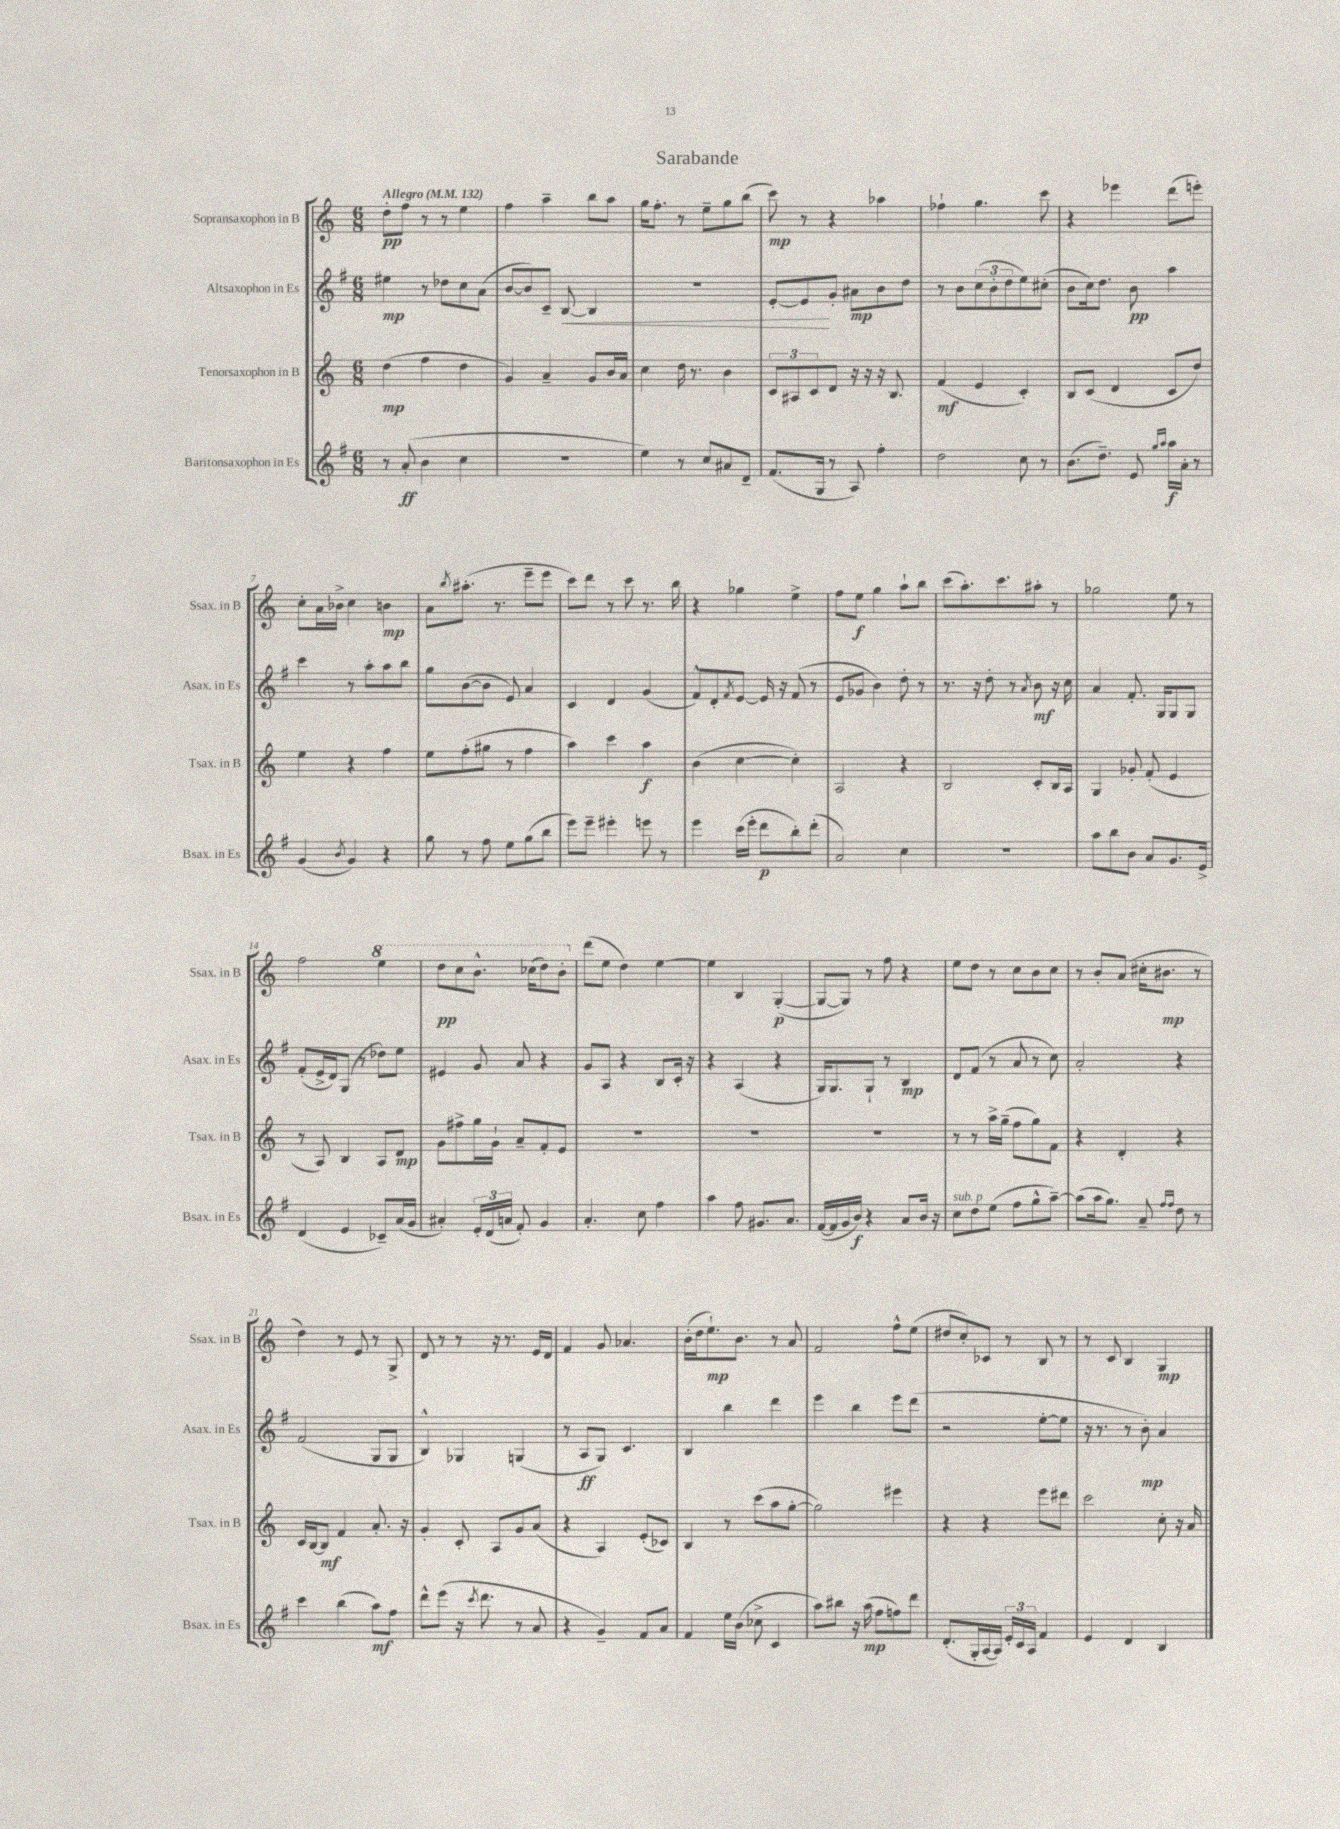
\header { title = "Sarabande" }
<<
\new StaffGroup <<
\new Staff = "s0" \with { instrumentName = "Sopransaxophon in B" shortInstrumentName = "Ssax. in B" } {
    \clef treble \key c \major \numericTimeSignature \time 6/8 \tempo "Allegro" 4 = 132
    d''8-.\pp f''8 r8 r8 e''4 |
    f''4 a''4-- b''8 a''8 |
    g''16 f''8.-. r8 e''8-- g''8 b''8( |
    c'''8\mp) r8 r4 aes''4 |
    fes''4-! g''4. c'''8 |
    r4 ees'''4 d'''8( e'''8-.) |
    c''8-. a'16 bes'16-> c''4 b'4\mp |
    a'8 \acciaccatura { b''8 } ais''8.-.( r8. e'''8-- e'''8 |
    c'''8) d'''8 r8 c'''8 r8. b''16 |
    r4 ges''4 e''4-> |
    f''8 e''8\f g''4 a''8-! b''8 |
    c'''8( a''8.-.) c'''8. ais''8-. r8 |
    ges''2 e''8 r8 |
    f''2 \ottava #1 e'''4 |
    d'''8\pp c'''8 b''8.-^ ces'''16( d'''8) b''8-. \ottava #0 |
    d'''8( e''8 d''4) e''4~ |
    e''4 b4 g4~-.\p( |
    g8~ g8) r8 f''8 r4 |
    e''8 d''8 r8 c''8 b'8 c''8 |
    r8 b'8-. a'8( cis''16-. bis'8.\mp r8 |
    d''4) r8 e'8 r8 g8-> |
    d'8 r8 r8 r16 r8. e'16 d'16 |
    f'4 g'8 aes'4. |
    b'16-.( d''16 e''8.-!\mp) b'8. r8 a'8 |
    f'2 f''8-^ e''8( |
    dis''8 c''8-.) ces'8 r8 b8 r8 |
    r8 c'8 b4 g4\mp \bar "|." |
}
\new Staff = "s1" \with { instrumentName = "Altsaxophon in Es" shortInstrumentName = "Asax. in Es" } {
    \clef treble \key g \major \numericTimeSignature \time 6/8
    eis''4\mp r8 des''8 c''8 a'8( |
    b'8~ b'8) c'8-- b8~\< b4 |
    R2. |
    e'8~-. e'8\! g'8-. ais'8\mp b'8 d''8 |
    r8 b'8 \tuplet 3/2 { c''8( b'8-. d''8 } e''8) cis''8-.( |
    b'8 c''16) d''8. b'8\pp a''4 |
    c'''4 r8 a''8-. a''8 b''8 |
    g''8 b'8~( b'8 e'8) a'4 |
    c'4 d'4 g'4( |
    fis'8-^) d'8-. \acciaccatura { fis'8 } e'8~ e'16 r16 fis'8( r8 |
    e'8 ges'8 b'4) d''8-. r8 |
    r8. r16 d''8-. r8 \acciaccatura { a'8 } b'8\mf r16 c''16 |
    a'4 fis'8.-. g16 g8 g8 |
    fis'8-.( e'16-> d'16) g8( r8 des''8) e''8 |
    eis'4 g'8 a'8 r4 |
    g'8 a8 r4 b8 c'16-. r16 |
    r4 a4( r4 |
    g16) g8. g8-! r8 b4\mp |
    d'8 fis'8( r8 a'8 r8 c''8) |
    a'2-. r4 |
    fis'2( g8 g8 |
    b4-^) ges4 g4( |
    r8 a8\ff g8) c'4. |
    b4 b''4 d'''4 |
    e'''4 b''4 e'''8 d'''8( |
    r2 e''8~-. e''8 |
    r16 r8. r8 b'8-.\mp) a'4 \bar "|." |
}
\new Staff = "s2" \with { instrumentName = "Tenorsaxophon in B" shortInstrumentName = "Tsax. in B" } {
    \clef treble \key c \major \numericTimeSignature \time 6/8
    d''4\mp( f''4 d''4 |
    g'4) a'4-- g'8 b'16 a'16 |
    c''4 d''16 r8. b'4 |
    \tuplet 3/2 { c'8 ais8 c'8 } d'8 r16 r16 r16 b8. |
    f'4\mf( e'4 c'4-.) |
    b8 c'8( d'4 c'8 d''8) |
    e''4 r4 f''4 |
    e''8 f''8-.( gis''8 r8 f''4 |
    a''4) c'''4 a''4\f |
    b'4( c''4~ c''4-.) |
    a2 r4 |
    b2 c'8-. b16 a16 |
    g4 ges'8-. f'8-.( e'4 |
    r8 a8) b4 a8 d'8\mp |
    g'8 fis''8-> g''16 g'16-! a'8-- f'8-. e'8 |
    R2. |
    R2. |
    R2. |
    r8 r8 a''16-> g''16--( f''8 g''8) f'8 |
    r4 d'4-. r4 |
    c'16 b16~ b8\mf f'4 a'8.-. r16 |
    g'4-. c'8-. a8 g'8 a'8( |
    r4 a4) e'8-.( ces'8) |
    b4 r8 c'''8( a''8 g''8~-. |
    g''2) eis'''4 |
    r4 r4 e'''8 dis'''8 |
    c'''2 c''8-. r16 a'16 \bar "|." |
}
\new Staff = "s3" \with { instrumentName = "Baritonsaxophon in Es" shortInstrumentName = "Bsax. in Es" } {
    \clef treble \key g \major \numericTimeSignature \time 6/8
    r8 a'8-.\ff( b'4 c''4 |
    R2. |
    e''4) r8 c''8 ais'8 d'8-- |
    fis'8.( g16 r8 a8) fis''4-. |
    d''2 c''8 r8 |
    b'8.( d''8.--) e'8 \grace { g''16 a''16 } a''16\f a'16-. r8 |
    g'4( \acciaccatura { b'8 } g'4) r4 |
    g''8 r8 fis''8 e''8 g''8( b''8 |
    e'''8) e'''8-- eis'''4-. e'''8 r8 |
    e'''4 c'''16( e'''16-. d'''8\p b''8-.) d'''8-.( |
    a'2) c''4 |
    R2. |
    a''8 b''8 b'8 a'8 g'8. e'16-> |
    d'4( e'4 ces'8--) a'16( g'16 |
    ais'4-.) \tuplet 3/2 { e'16-. d'16( a'16 } fis'8-.) g'4 |
    a'4.-. c''8 fis''4 |
    a''4 fis''8 gis'8. a'8. |
    fis'16~( fis'16 g'16 b'16\f) r4 a'8 b'16 r16 |
    c''8^\markup { \italic "sub. p" } d''8 e''8( fis''8 g''8-^ a''8~--) |
    a''8( a''16 g''8.) a'8-- \grace { fis''16 fis''16 } d''8 r8 |
    c'''4 b''4( a''8\mf) fis''8 |
    d'''8-^ e'''8( r16 \acciaccatura { c'''8 } d'''8. r8 a'8 |
    r4 g'4--) fis'8 a'8 |
    fis'4 e''16 b'16( ces''8-> c'4 |
    a''8) bis''8 r16 a''16\mp( fis''8 f''8) d'''8 |
    d'8.-.( g16-. a16~ a16) \tuplet 3/2 { e'16-. c'16 a16 } fis'4 |
    e'4 d'4 b4 \bar "|." |
}
>>
>>
